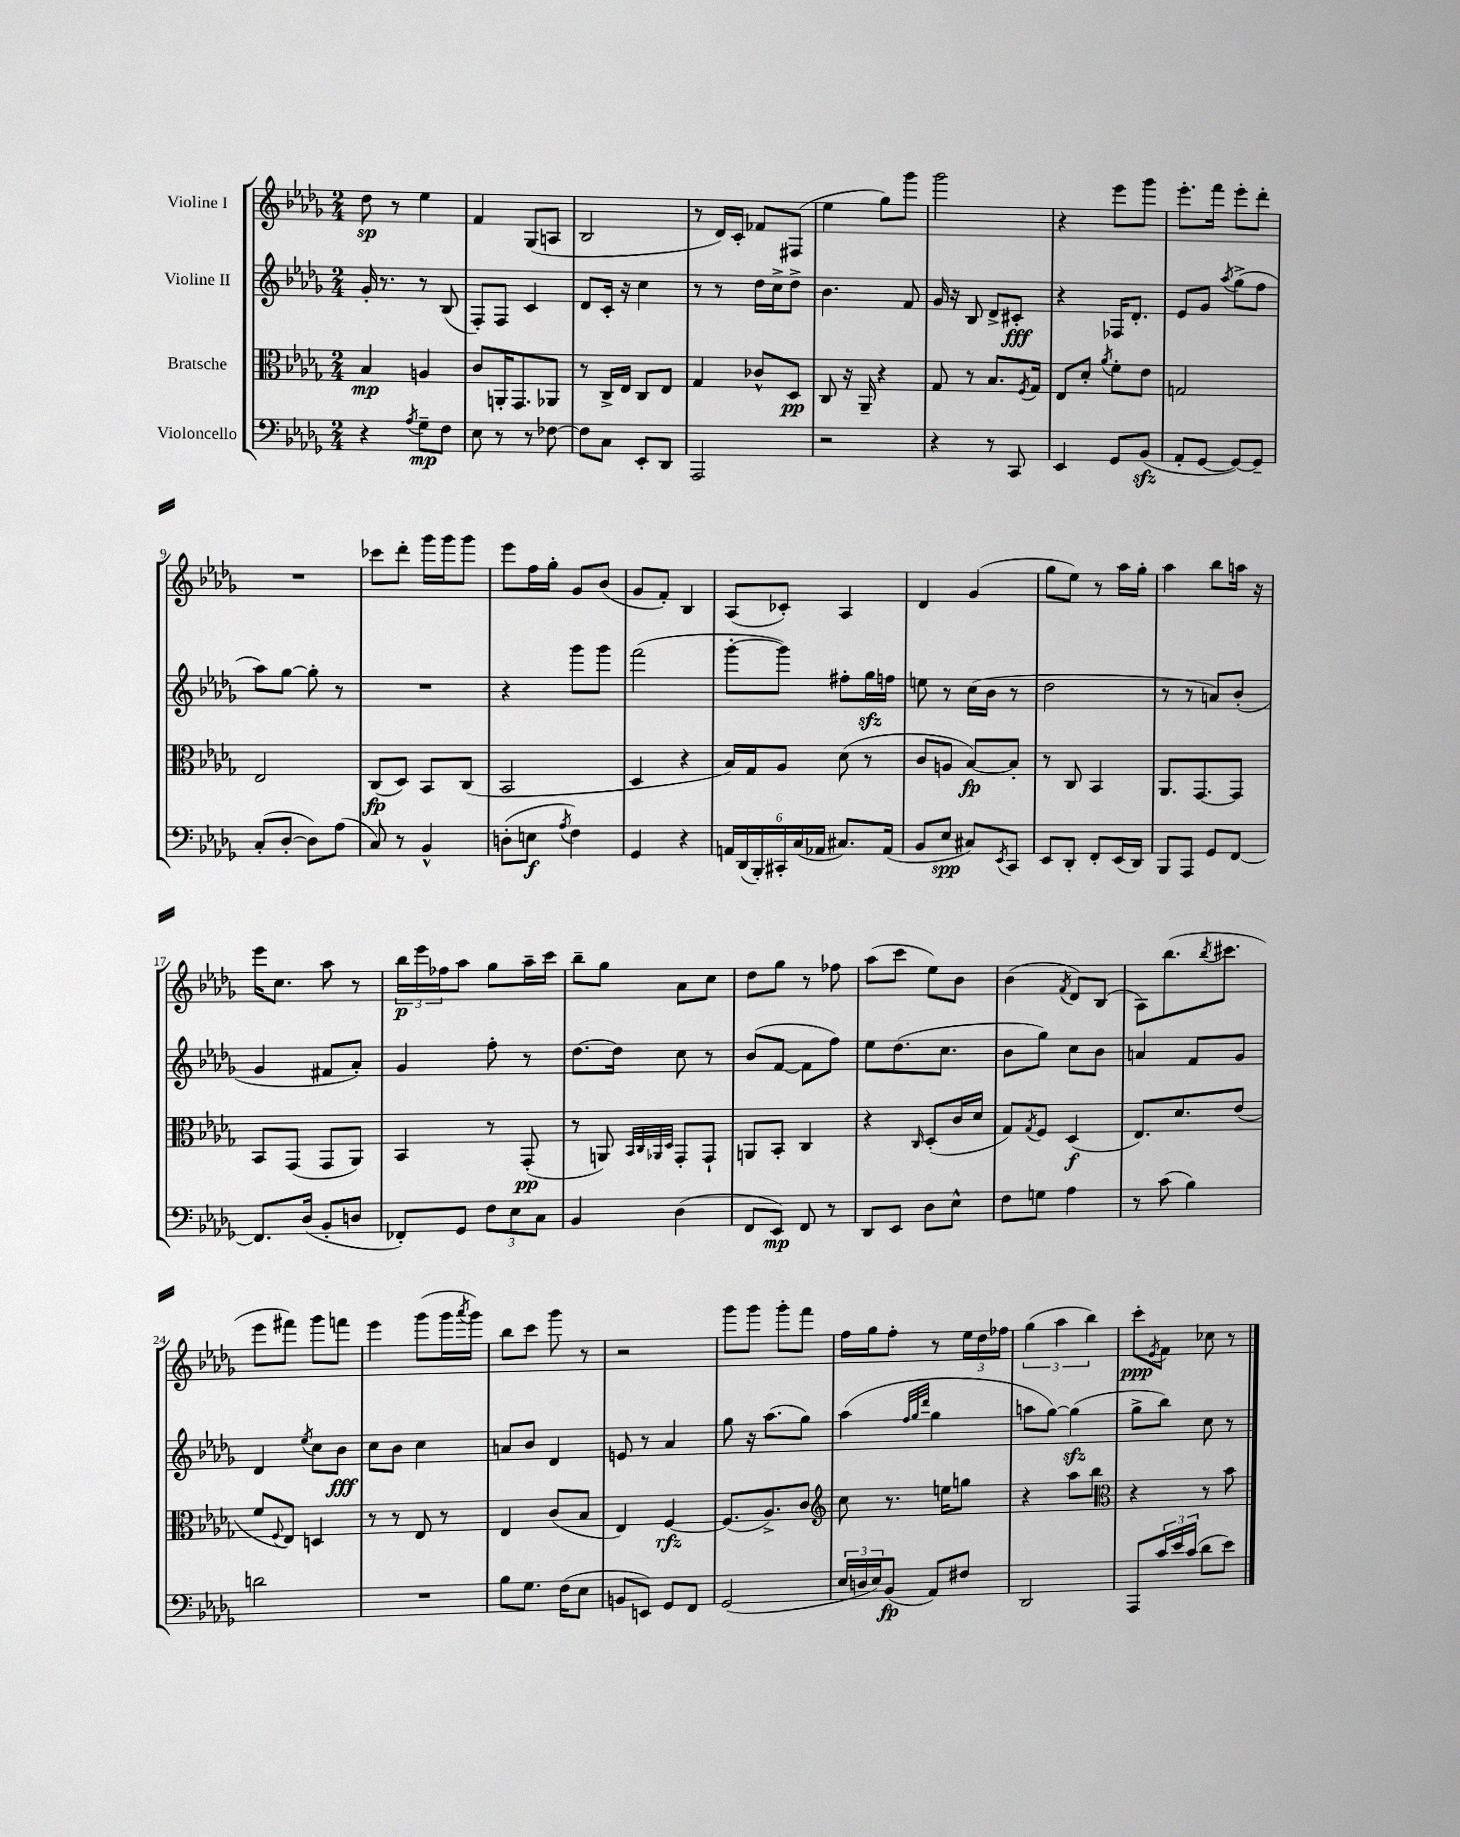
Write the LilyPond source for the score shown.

<<
\new StaffGroup <<
\new Staff = "s0" \with { instrumentName = "Violine I" } {
    \clef treble \key des \major \numericTimeSignature \time 2/4
    des''8\sp r8 ees''4 |
    f'4 ges8( a8 |
    bes2 |
    r8 des'16) c'16-. fes'8 fis8( |
    ees''4 ges''8) ges'''8 |
    ges'''2 |
    r4 ees'''8 ges'''8 |
    ees'''8.-. f'''16 ees'''8-. des'''8-. |
    R2 |
    ces'''8 des'''8-. ges'''16 ges'''16 ges'''8 |
    ees'''8 f''16 ges''16-. ges'8 bes'8( |
    ges'8 f'8-.) bes4 |
    aes8( ces'8-.) aes4 |
    des'4 ges'4( |
    ges''8 ees''8) r8 aes''16 ges''16-. |
    aes''4 bes''8 a''16 r16 |
    ees'''16 c''8. aes''8 r8 |
    \tuplet 3/2 { bes''16\p ees'''16 fes''16 } aes''8 ges''8 aes''16-- c'''16 |
    bes''8-- ges''8 aes'8 c''8 |
    des''8 ges''8 r8 fes''8 |
    aes''8( c'''8 ees''8) bes'8 |
    bes'4( \acciaccatura { f'8 } des'8) bes8( |
    aes8) bes''8.( \acciaccatura { bes''8 } cis'''8. |
    ees'''8 fis'''8) ges'''8 f'''8 |
    ees'''4 ges'''8( ges'''16 \acciaccatura { aes'''8 } ges'''16) |
    bes''8 c'''8 ges'''8 r8 |
    r2 |
    ges'''8 ges'''8 ges'''8-. f'''8 |
    f''16 ges''16 f''8-. r8 \tuplet 3/2 { ees''16 des''16 fes''16 } |
    \tuplet 3/2 { ges''4( aes''4 bes''4) } |
    c'''8-.\ppp \acciaccatura { ees'8 } f'8 ces''8 r8 \bar "|." |
}
\new Staff = "s1" \with { instrumentName = "Violine II" } {
    \clef treble \key des \major \numericTimeSignature \time 2/4
    ges'16-. r8. r8 bes8( |
    f8-.) f8 c'4 |
    des'8 c'16-. r16 c''4 |
    r8 r8 des''16 c''16-> des''8-> |
    bes'4. f'8 |
    ges'16 r16 bes8 des'8-> cis'8-.\fff |
    r4 fes16 des'8.-. |
    ees'8 ges'8 \acciaccatura { aes''8 } ges''8->( f''8 |
    aes''8) ges''8~ ges''8-. r8 |
    R2 |
    r4 ges'''8 ges'''8 |
    f'''2( |
    ges'''8~-. ges'''8) fis''8-. ges''16\sfz f''16 |
    e''8 r8 c''16( bes'16 r8 |
    des''2 |
    r8 r8 a'8) bes'8-.( |
    ges'4 fis'8 aes'8-.) |
    ges'4 f''8-. r8 |
    des''8.~ des''16 c''8 r8 |
    bes'8( f'8~ f'8 f''8) |
    ees''8 des''8.( c''8. |
    bes'8 ges''8) c''8 bes'8 |
    a'4 f'8 ges'8 |
    des'4 \acciaccatura { ees''8 } c''8 bes'8\fff |
    c''8 bes'8 c''4 |
    a'8 bes'8 des'4 |
    e'8 r8 aes'4 |
    ges''8 r16 aes''8.( ges''8) |
    aes''4( \grace { f''32 ges''32 des'''32 } ges''4 |
    a''8 ges''8~) ges''4\sfz( |
    ges''8-> bes''8) c''8 r8 \bar "|." |
}
\new Staff = "s2" \with { instrumentName = "Bratsche" } {
    \clef alto \key des \major \numericTimeSignature \time 2/4
    bes4\mp a4 |
    c'8 a,16-. ges,8. aes,8 |
    r8 c16-> ees16 c8 ees8 |
    ges4 ces'8-^ des8\pp |
    c8 r16 aes,16-- r4 |
    ges8 r8 bes8. \acciaccatura { f8 } ges16 |
    ees8 des'8-. \acciaccatura { aes'8 } f'8-. ees'8 |
    g2 |
    ees2 |
    c8\fp( des8) bes,8 c8( |
    bes,2 |
    des4 r4 |
    bes16) ges16 aes8 des'8( r8 |
    c'8 a8 bes8~\fp) bes8-. |
    r8 c8 bes,4 |
    aes,8. ges,8.~ ges,8 |
    bes,8 ges,8( ges,8 aes,8) |
    bes,4 r8 ges,8-.\pp( |
    r8 a,8) \grace { bes,32 c32 aes,32 des32 } ges,8-. ges,8-! |
    a,8 bes,8-. c4 |
    r4 \grace { c16 } des8-.( c'16 des'16 |
    ges8) \acciaccatura { ges8 } f8 des4\f( |
    ees8.) des'8. ees'8( |
    f'8 \appoggiatura { f8 } ees8) d4 |
    r8 r8 ees8 r8 |
    ees4 c'8( bes8 |
    ees4) f4~\rfz |
    f8.( aes8.->) c'8 |
    \clef treble c''8 r8. e''16 g''8 |
    r4 aes''8 bes''8 |
    \clef alto r4 r8 bes'8 \bar "|." |
}
\new Staff = "s3" \with { instrumentName = "Violoncello" } {
    \clef bass \key des \major \numericTimeSignature \time 2/4
    r4 \acciaccatura { aes8 } ges8--\mp f8 |
    ees8 r8 r8 fes8~ |
    fes8 c8 ees,8-. des,8 |
    aes,,2 |
    r2 |
    r4 r8 c,8 |
    ees,4 ges,8 bes,8\sfz( |
    aes,8-. ges,8~ ges,8~) ges,8-- |
    c8-.( des8~-. des8) aes8( |
    c8) r8 bes,4-^ |
    d8-.( e8\f \acciaccatura { aes8 } f4) |
    ges,4 r4 |
    \tuplet 6/4 { a,16 des,16( bes,,16-.) cis,16-. c16( aes,16 } cis8.) aes,16( |
    bes,8 ees8\spp cis8) \acciaccatura { ees,8 } c,8 |
    ees,8 des,8-. f,8-. ees,16( des,16) |
    bes,,8 aes,,8 ges,8 f,8~ |
    f,8. des16( bes,8-. d8 |
    fes,8-.) ges,8 \tuplet 3/2 { f8 ees8 c8 } |
    bes,4 des4( |
    f,8 ees,8\mp) f,8 r8 |
    des,8 ees,8 des8 ees8-^ |
    f8 g8 aes4 |
    r8 c'8( bes4) |
    d'2 |
    R2 |
    bes8 ges8. f16( ees8 |
    b,8 e,8) ges,8 f,8 |
    ges,2( |
    \tuplet 3/2 { ees16 d16 ees16) } bes,8\fp( aes,8) fis8 |
    des,2 |
    aes,,8 \tuplet 3/2 { c'16 ees'16 c'16( } des'8 ees'8) \bar "|." |
}
>>
>>
